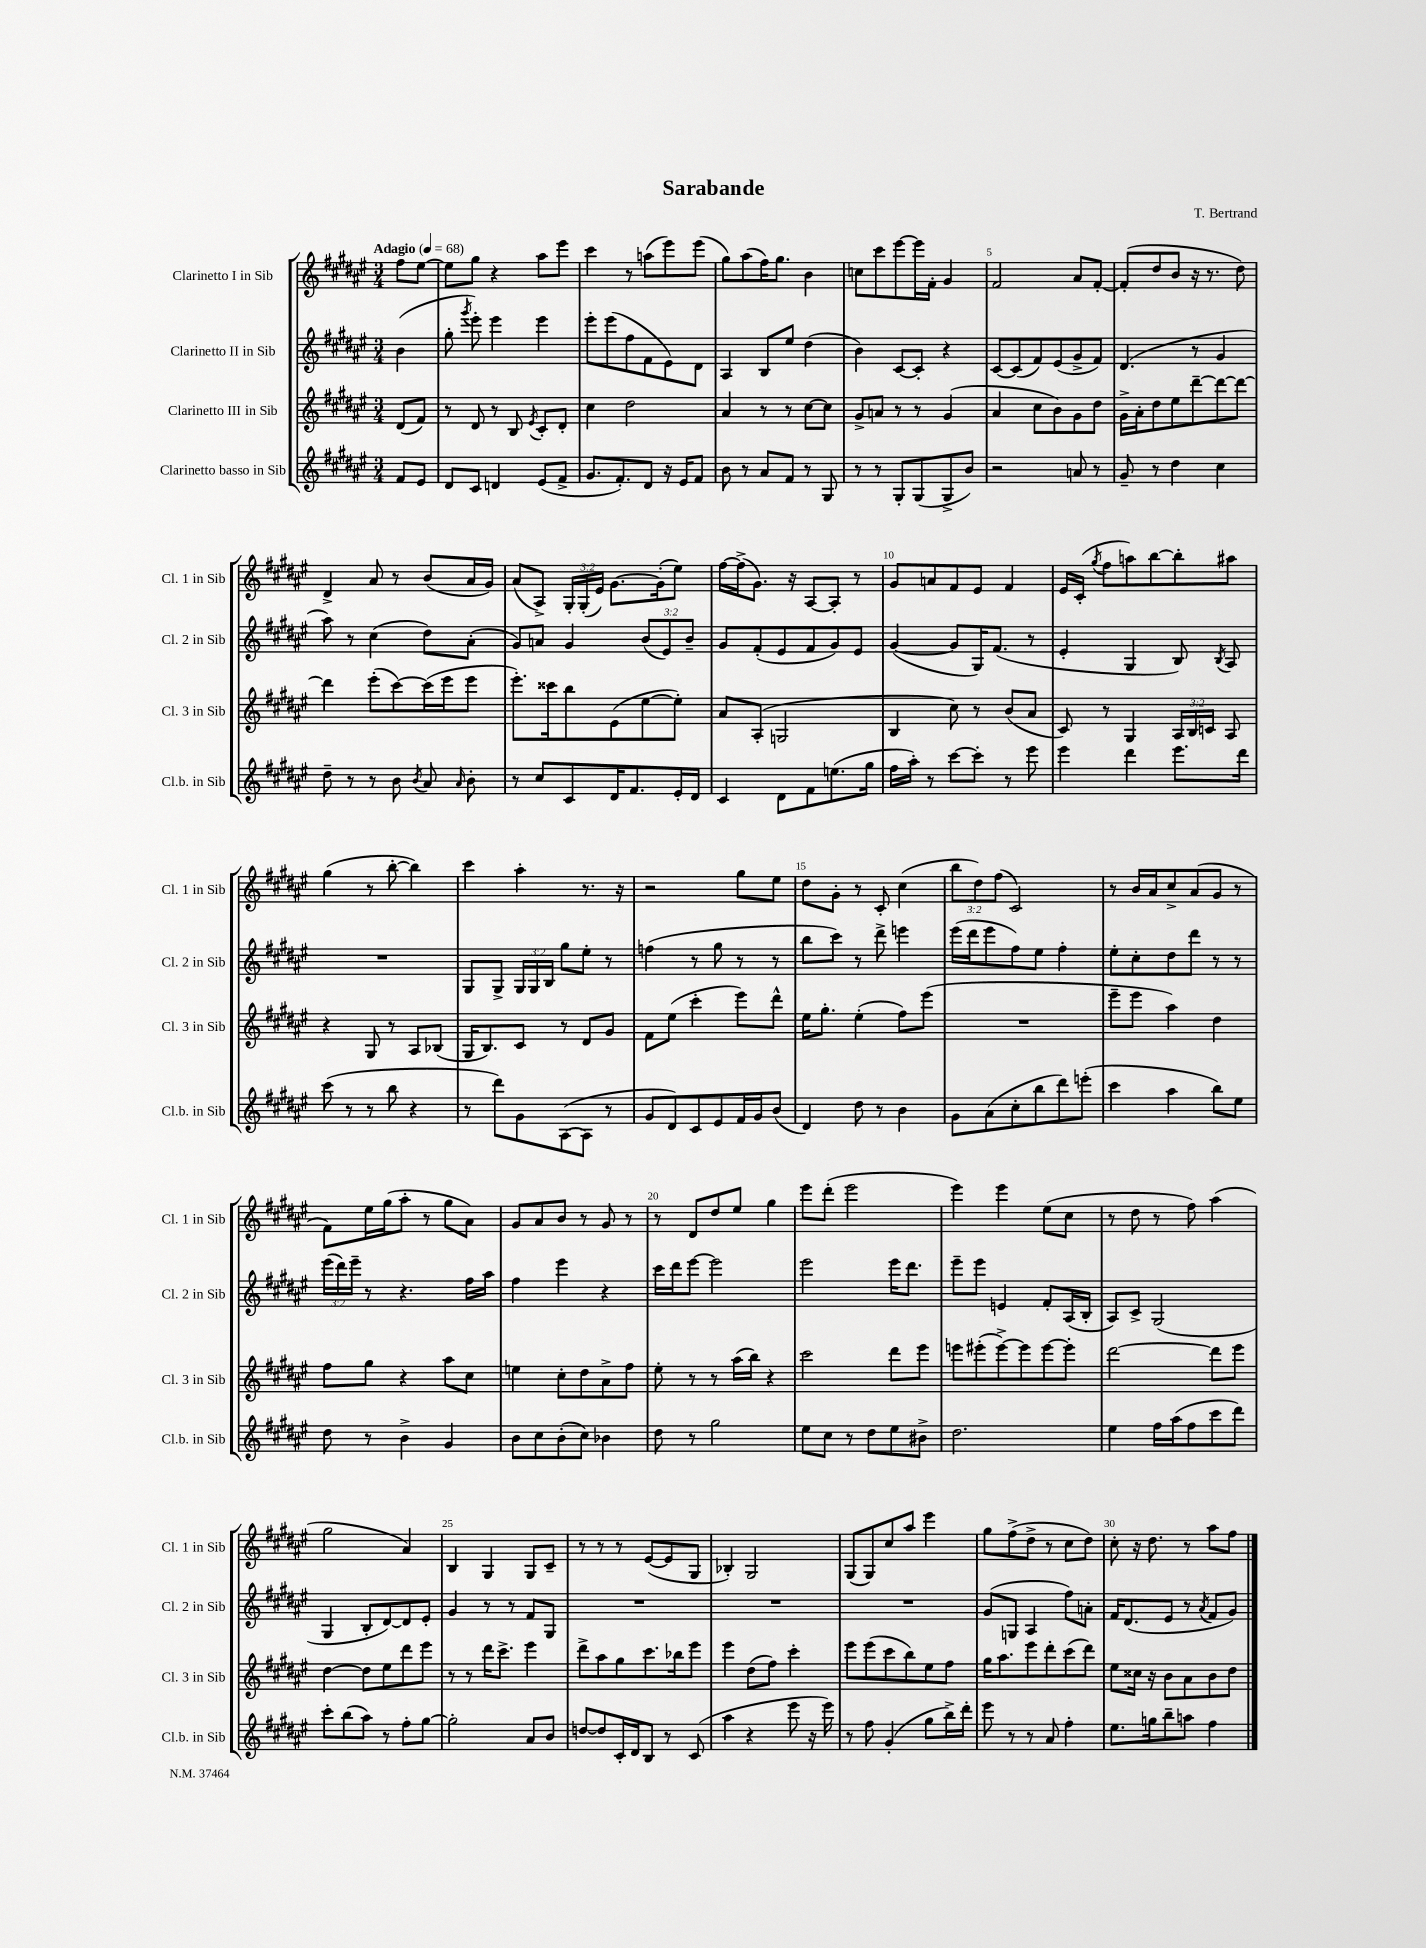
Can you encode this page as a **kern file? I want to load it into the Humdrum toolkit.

**kern	**kern	**kern	**kern
*staff4	*staff3	*staff2	*staff1
*clefG2	*clefG2	*clefG2	*clefG2
*k[f#c#g#d#a#e#]	*k[f#c#g#d#a#e#]	*k[f#c#g#d#a#e#]	*k[f#c#g#d#a#e#]
*M3/4	*M3/4	*M3/4	*M3/4
*MM68	*MM68	*MM68	*MM68
8f#	(8d#	(4b	8ff#
8e#	8f#)	.	[8ee#
=	=	=	=
8d#	8r	8gg#'	8ee#]
.	.	8qggg#	.
8c#	8d#	8eee#')	8gg#
4d	8r	4eee#	4r
.	8B	.	.
.	8qe#	.	.
(8e#	8c#'	4eee#	8aa#
8f#^	8d#'	.	8eee#
=	=	=	=
8.g#	4cc#	8eee#'	4ccc#
.	.	(8eee#	.
8.f#')	.	.	.
.	2dd#	8ff#	8r
8d#	.	8f#	(8aa
16r	.	8e#)	8eee#)
16e#	.	.	.
8f#	.	8d#	(8eee#
=	=	=	=
8b	4a#	4A#	8gg#)
8r	.	.	(8aa#
8a#	8r	8B	16ff#)
.	.	.	8.gg#
8f#	8r	8ee#	.
8r	[8cc#	(4dd#	4b
8G#	8cc#]	.	.
=	=	=	=
8r	8g#^	4b)	8cc
8r	8a	.	8ccc#
8G#'	8r	[8c#	[8eee#
(8G#	8r	8c#']	16eee#]
.	.	.	16f#'
8G#^	(4g#	4r	4g#
8b)	.	.	.
=	=	=	=
2r	4a#	[8c#	2f#
.	.	(8c#]	.
.	8cc#	8f#)	.
.	8b)	(8e#	.
8a	8g#	8g#^	8a#
8r	8dd#	8f#)	[8f#'
=	=	=	=
8g#~	16g#^	(4.d#	(8f#']
.	16a#'	.	.
8r	8dd#	.	8dd#
4dd#	8ee#	.	8b
.	[8ddd#~	8r	16r
.	.	.	8.r
4cc#	8ddd#_	4g#	.
.	8ddd#_	.	8dd#)
=	=	=	=
8dd#~	4ddd#]	8aa#)	4d#^
8r	.	8r	.
8r	(8eee#'	(4cc#	8a#
8b	[8ccc#)	.	8r
8qb	.	.	.
8a#	(16ccc#]	8dd#)	(8b
.	16eee#	.	.
16qqa#	.	.	.
8b'	8eee#	(8a#'	16a#
.	.	.	16g#)
=	=	=	=
8r	8.eee#')	8g#)	(8a#
8cc#	.	8a	8A#^)
.	16ccc##	.	.
8c#	8bb	4g#	24G#'
.	.	.	(24G#'
.	.	.	24e#)
16d#	(8e#	.	[8.g#
8.f#	.	.	.
.	[8ee#	(12b	.
.	.	.	(16g#']
.	.	12e#)	.
16e#'	8ee#'])	.	8ee#)
.	.	12b~	.
16d#	.	.	.
=	=	=	=
4c#	8a#	8g#	[16ff#
.	.	.	(16ff#^]
.	(8A#'	(8f#'	8.g#)
8d#	2G	8e#	.
.	.	.	16r
8f#	.	8f#	[8A#
(8.ee	.	8g#)	8A#']
.	.	8e#	8r
16gg#	.	.	.
=	=	=	=
16ff#	4B	([4g#	8g#
16aa#')	.	.	.
8r	.	.	8a
[8ccc#	8cc#)	8g#]	8f#
8ccc#']	8r	16G#)	8e#
.	.	(8.f#	.
8r	(8b	.	4f#
8eee#	8a#	8r	.
=	=	=	=
4eee#	8c#)	4e#'	16e#
.	.	.	(16c#'
.	.	.	8qgg#
.	8r	.	8ff#
4ddd#	4G#	4G#	8aa)
.	.	.	[8bb
8.eee#	24A#	8B)	8bb']
.	24B	.	.
.	24c	.	.
.	.	8qB	.
.	8A#	8A#	8aa#
16ddd#	.	.	.
=	=	=	=
(8ccc#	4r	2.r	(4gg#
8r	.	.	.
8r	8G#	.	8r
8bb	8r	.	[8bb'
4r	8A#	.	4bb])
.	(8B-	.	.
=	=	=	=
8r	16G#	8G#	4ccc#
.	8.B)	.	.
8ddd#)	.	8G#^	.
8g#	8c#	24G#	4aa#'
.	.	24G#	.
.	.	24B	.
([8A#	8r	8gg#	.
8A#]	8d#	8ee#'	8.r
8r	8g#	8r	.
.	.	.	16r
=	=	=	=
8g#	8f#	(4ff	2r
8d#)	(8ee#	.	.
8c#	4ccc#'	8r	.
8e#	.	8gg#	.
16f#	8eee#)	8r	8gg#
16g#	.	.	.
(8b	8ddd#^^	8r	8ee#
=	=	=	=
4d#)	16ee#	8bb	8dd#
.	8.gg#'	.	.
.	.	8ccc#)	8g#'
8dd#	(4ee#'	8r	8r
8r	.	8ddd#^	8c#'
4b	8ff#)	4eee	(4cc#
.	(8eee#	.	.
=	=	=	=
8g#	2.r	(16eee#	12bb
.	.	16ddd#	.
.	.	.	12dd#)
(8a#	.	8eee#	.
.	.	.	(12ff#
8cc#'	.	8ff#)	2c#)
8bb	.	8ee#	.
8ddd#)	.	4ff#'	.
(8eee'	.	.	.
=	=	=	=
4ccc#	8eee#~	8ee#'	8r
.	8eee#	8cc#'	16b
.	.	.	16a#
4aa#	4aa#)	8dd#	8cc#^
.	.	8ddd#	(8a#
8bb)	4dd#	8r	8g#
8ee#	.	8r	8r
=	=	=	=
8dd#	8ff#	(24eee#	8f#)
.	.	24ddd#)	.
.	.	24eee#~	.
8r	8gg#	8r	16ee#
.	.	.	(16gg#
4b^	4r	4.r	8aa#'
.	.	.	8r
4g#	8aa#	.	8gg#
.	8cc#	16ff#	8a#)
.	.	16aa#	.
=	=	=	=
8b	4ee	4ff#	8g#
8cc#	.	.	8a#
(8b'	8cc#'	4eee#	8b
8cc#)	8dd#	.	8r
4b-	8a#^	4r	8g#
.	8ff#	.	8r
=	=	=	=
8dd#	8ee#'	16ccc#	8r
.	.	16ddd#	.
8r	8r	[8eee#	8d#
2gg#	8r	2eee#]	8dd#
.	(16aa#	.	8ee#
.	16bb)	.	.
.	4r	.	4gg#
=	=	=	=
8ee#	2ccc#	2eee#	8eee#
8cc#	.	.	(8ddd#'
8r	.	.	2eee#
8dd#	.	.	.
8ee#	8ddd#	16eee#	.
.	.	8.ddd#	.
8b#^	8eee#	.	.
=	=	=	=
2.dd#	8eee	8eee#~	4eee#)
.	(8eee#'	8eee#	.
.	[8eee#^)	4e	4eee#
.	8eee#]	.	.
.	[8eee#	8f#'	(8ee#
.	8eee#']	(16A#	8cc#
.	.	16B'	.
=	=	=	=
4ee#	[2ddd#	8A#)	8r
.	.	8c#^	8dd#
16ff#	.	(2G#	8r
(16aa#	.	.	.
8ff#	.	.	8ff#)
8ccc#	8ddd#]	.	(4aa#
8ddd#)	8eee#	.	.
=	=	=	=
8ccc#'	[4dd#	4G#	2gg#
(8bb	.	.	.
8aa#)	8dd#]	8B'	.
8r	8ee#	[8d#)	.
8ff#'	8ddd#	8d#]	4a#)
[8gg#	8eee#	8e#'	.
=	=	=	=
2gg#']	8r	4g#	4B
.	8r	.	.
.	16ddd#	8r	4G#
.	8.ccc#^	.	.
.	.	8r	.
8a#	4eee#	8f#	8G#
8b	.	8G#	8c#~
=	=	=	=
[8dd	8ddd#^	2.r	8r
8dd]	8aa#	.	8r
16c#'	8gg#	.	8r
16d#	.	.	.
8B	8.ccc#	.	([8e#
8r	.	.	8e#]
.	16bb-	.	.
(8c#	8eee#	.	8G#
=	=	=	=
4aa#	4eee#	2.r	4B-')
4r	(8dd#	.	2G#
.	8ff#)	.	.
8eee#	4ccc#'	.	.
16r	.	.	.
16eee#)	.	.	.
=	=	=	=
8r	8eee#	2.r	(8G#
8ff#	(8eee#	.	8G#)
(4g#'	8ccc#	.	8cc#
.	8bb)	.	8aa#
8gg#	8ee#	.	4eee#
16bb^)	8ff#	.	.
16ddd#'	.	.	.
=	=	=	=
8eee#	16gg#	(8g#	8gg#
.	8.aa#	.	.
8r	.	8G	(8ff#^
8r	8eee#	4A#	8dd#^
8a#	8ddd#'	.	8r
4ff#'	(8ccc#	8ff#)	8cc#
.	8ddd#)	8a'	8dd#)
=	=	=	=
8.ee#	8ee#	16f#	8cc#'
.	.	(8.d#	.
.	16cc##	.	16r
16gg	16r	.	8.dd#
8bb~	8b	8e#	.
8aa	8a#	8r	8r
.	.	8qa#	.
4ff#	8b	8f#	8aa#
.	8dd#	8g#)	8ff#
==	==	==	==
*-	*-	*-	*-
